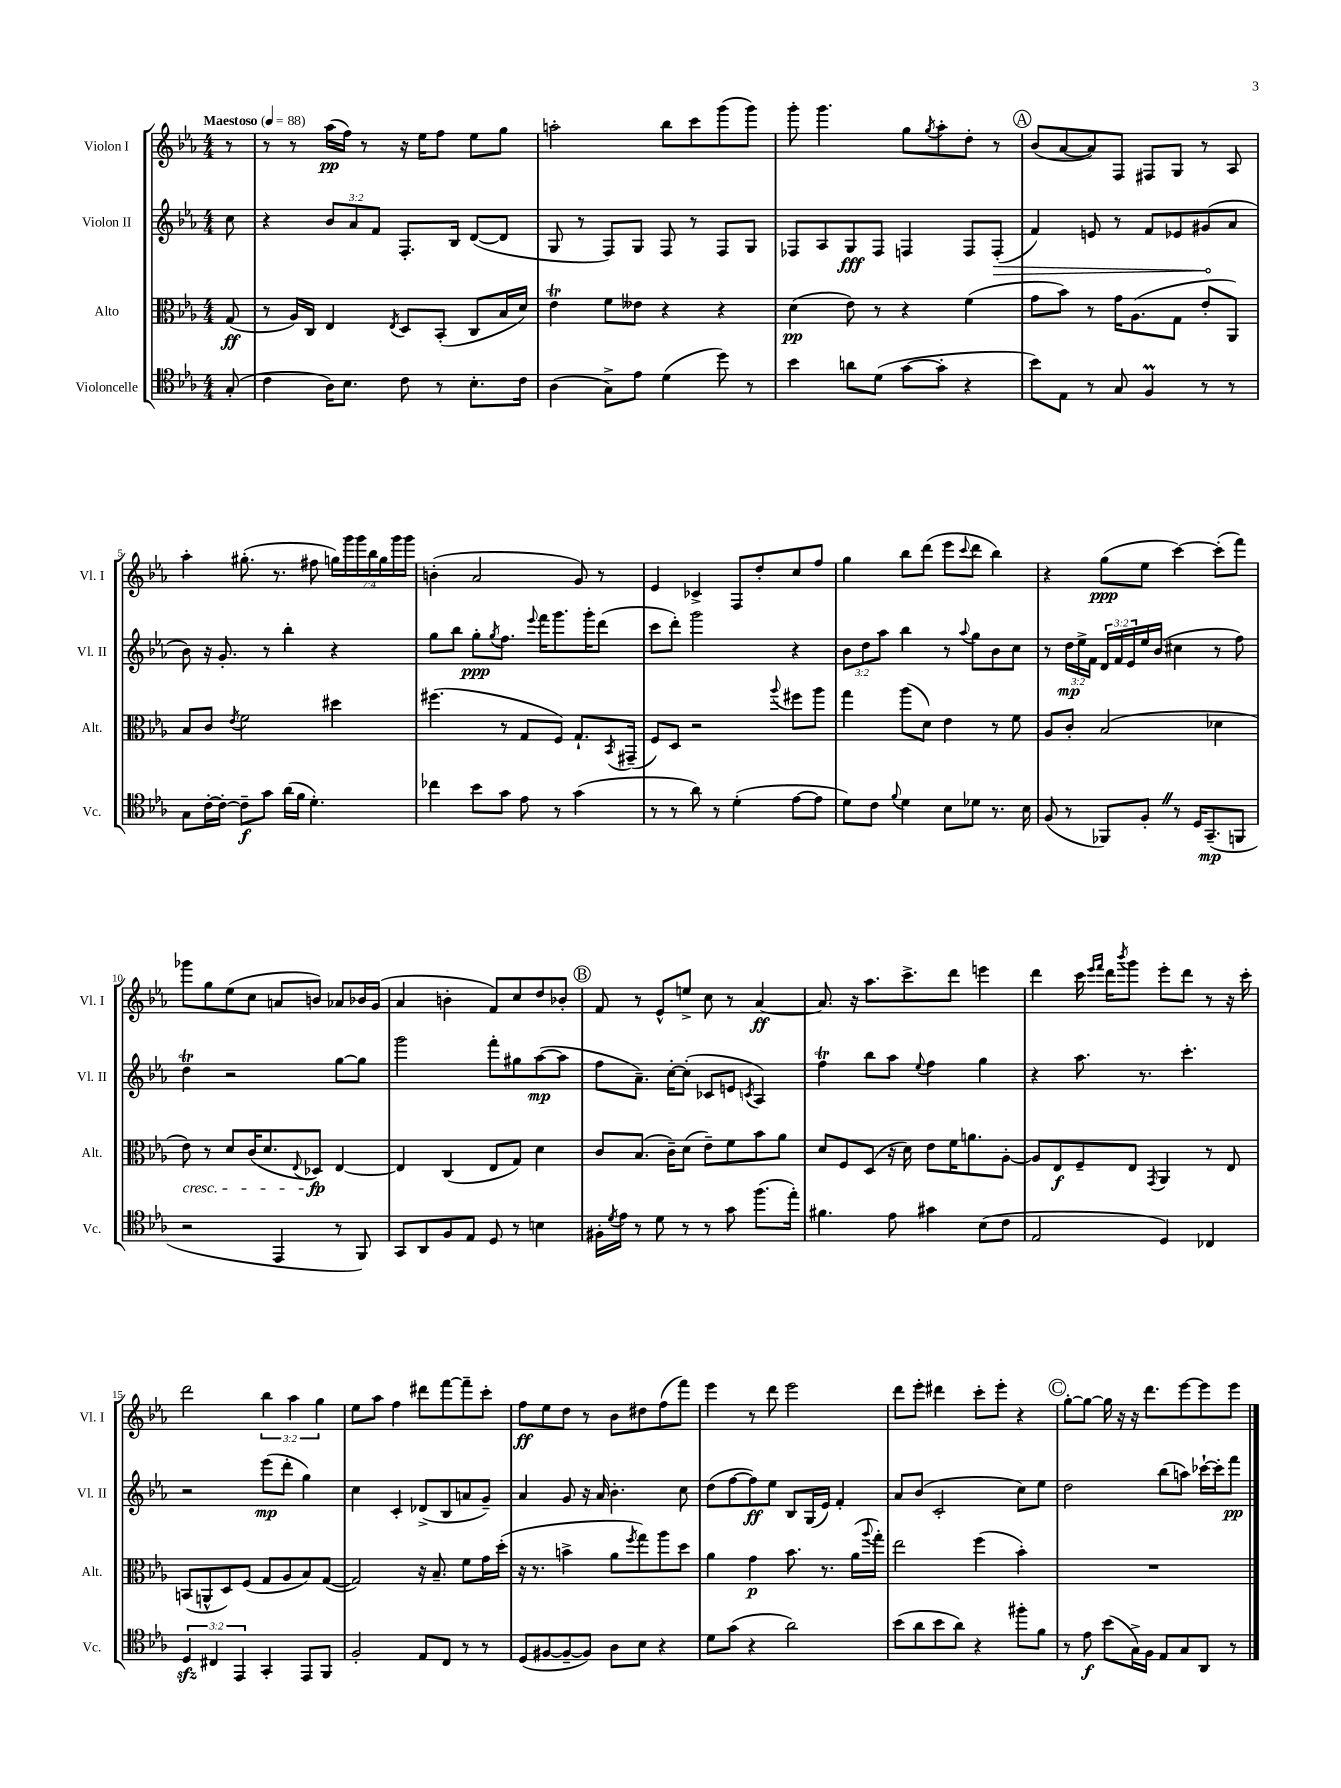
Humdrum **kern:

**kern	**kern	**kern	**kern
*staff4	*staff3	*staff2	*staff1
*clefC4	*clefC3	*clefG2	*clefG2
*k[b-e-a-]	*k[b-e-a-]	*k[b-e-a-]	*k[b-e-a-]
*M4/4	*M4/4	*M4/4	*M4/4
*MM88	*MM88	*MM88	*MM88
(8G'	(8G	8cc	8r
=	=	=	=
4c	8r	4r	8r
.	16A-)	.	8r
.	16C	.	.
16A-)	4E-	12b-	(16aa-
8.B-	.	.	16ff)
.	.	12a-	.
.	.	.	8r
.	.	12f	.
.	8qE-	.	.
8c	8D	8.F'	16r
.	.	.	16ee-
8r	(8BB-'	.	8ff
.	.	16B-	.
8.B-'	8C	([8d	8ee-
.	16B-	8d]	8gg
16c	16d)	.	.
=	=	=	=
(4A-	4e-	8G	2aa'
.	.	8r	.
8G^)	8f	8F)	.
8e-	8e--	8G	.
(4d	4r	8F	8bb-
.	.	8r	8ccc
8dd)	4r	8F	(8ggg
8r	.	8G	8ggg)
=	=	=	=
4b-	(4d	8F-	8ggg'
.	.	8A-	4.ggg
8a	8e-)	8G	.
(8d	8r	8F-	.
[8g	4r	4F	8gg
.	.	.	8qgg
8g']	.	.	8aa-'
4r	(4f	8F	8dd'
.	.	(8F'	8r
=	=	=	=
8b-)	8g	4f)	(8b-
8E-	8b-)	.	[8a-
8r	8r	8e	8a-])
8G	16g	8r	8F
.	(8.A-	.	.
4F	.	8f	8F#
.	8G	8e-	8G
8r	8e-'	(8g#	8r
8r	8AA-)	8a-	8A-
=	=	=	=
8G	8B-	8b-)	4aa-'
[16c'	8c	16r	.
16c'_	.	8.g'	.
.	8qe-	.	.
8c~]	2f	.	(8.gg#'
8g	.	8r	.
.	.	.	8.r
(16a-	.	4bb-'	.
16f	.	.	.
4.d')	.	.	8ff#
.	4dd#	4r	28gg)
.	.	.	28ggg
.	.	.	28ggg
.	.	.	28bb-
.	.	.	28gg
.	.	.	28ggg
.	.	.	28ggg
=	=	=	=
4cc-	(4.ff#	8gg	(4b'
.	.	8bb-	.
8b-	.	8gg'	2a-
.	.	8qgg	.
8g	8r	8.ff	.
8e-	8G	.	.
.	.	8qqeee-	.
.	.	16fff	.
8r	8F)	8.ggg	.
(4g	8.G`	.	8g)
.	.	16ggg'	.
.	.	(8ddd	8r
.	8qBB-	.	.
.	(16GG#~	.	.
=	=	=	=
8r	8F)	8ccc	4e-
8r	8D	8ddd')	.
8a-)	2r	2ggg	4c-^
8r	.	.	.
(4d'	.	.	8F
.	.	.	8dd'
.	8qqaa-	.	.
[8e-	8ff#	4r	8cc
8e-]	8aa-	.	8ff
=	=	=	=
8d)	4gg	12b-	4gg
.	.	12dd	.
8c	.	.	.
.	.	12aa-	.
8qqf	.	.	.
4d	(8aa-	4bb-	8bb-
.	8d)	.	(8ddd
8B-	4e-	8r	8eee-
.	.	8qqaa-	8qqccc
8d-	.	8gg	8ddd
8.r	8r	8b-	4bb-)
.	8f	8cc	.
16B-	.	.	.
=	=	=	=
(8F	8A-	8r	4r
8r	8c'	24dd	.
.	.	24ee-^	.
.	.	24f	.
8FF-)	(2B-	24d	(8gg
.	.	24f	.
.	.	24e-	.
8F'	.	16ee-	8ee-
.	.	(16b-	.
8r	.	4cc#	[4ccc)
16D	.	.	.
(8.GG~	.	.	.
.	4d-	8r	(8ccc']
8FF	.	8ff)	8fff)
=	=	=	=
2r	8e-)	4dd	8ggg-
.	8r	.	8gg
.	8d	2r	(8ee-
.	(16c	.	8cc
.	8.d	.	.
4EE-	.	.	8a
.	8qqE-	.	.
.	8D-)	.	8b)
8r	[4E-	[8gg	8a-
8FF)	.	8gg]	16b-
.	.	.	(16g
=	=	=	=
8GG	4E-]	2ggg	4a-
8AA-	.	.	.
8F	(4C	.	4b'
8E-	.	.	.
8D	8E-	8fff'	8f)
8r	8G)	8gg#	8cc
4B	4d	([8aa-	8dd
.	.	8aa-]	8b-'
=	=	=	=
16F#'	8c	8ff	8f
8qd	.	.	.
16e-	.	.	.
8r	(8.B-	8.a-~)	8r
8d	.	.	8e-^^
.	16c~)	[16cc'	.
8r	(8d	(8cc']	8ee^
8r	8e-~)	8c-	8cc
8g	8f	8e	8r
.	.	8qc	.
(8.ff	8b-	4A-)	[4a-
.	8a-	.	.
16ee-')	.	.	.
=	=	=	=
4.f#	8d	4ff	8.a-]
.	8F	.	.
.	.	.	16r
.	(8D	8bb-	8.aa-
8e-	16r	8aa-	.
.	16d)	.	8.ccc^
.	.	8qqee-	.
4g#	8e-	4ff	.
.	16f	.	8ddd
.	8.a	.	.
(8B-	.	4gg	4eee
8c	[8A-'	.	.
=	=	=	=
2E-	8A-]	4r	4ddd
.	8E-	.	.
.	8F~	8.aa-	16ccc
.	.	.	16qqeee-
.	.	.	16qqfff
.	.	.	16ddd
.	.	.	8qbbb-
.	8E-	.	8ggg
.	.	8.r	.
.	8qGG	.	.
4D)	4AA-	.	8eee-'
.	.	4.ccc'	8ddd
4C-	8r	.	8r
.	8E-	.	16r
.	.	.	16ccc'
=	=	=	=
6D	(8BB	2r	2ddd
.	8AA^^	.	.
6C#	.	.	.
.	8D)	.	.
6EE-	.	.	.
.	(8F	.	.
4GG'	8G	(8eee-	6bb-
.	8A-	8ddd'	.
.	.	.	6aa-
8EE-	8B-)	4gg)	.
.	.	.	6gg
8FF	([8G	.	.
=	=	=	=
2F'	2G])	4cc	8ee-
.	.	.	8aa-
.	.	4c'	4ff
8E-	16r	(8d-^	8ddd#
.	8.B-~	.	.
8C	.	8B-	[8fff
8r	8f	8a	8fff~]
8r	16g	8g~)	8ccc'
.	(16dd'	.	.
=	=	=	=
(8D	16r	4a-	8ff
.	8.r	.	.
[8F#	.	.	8ee-
8F#~_	4b^	8g	8dd
8F#])	.	16r	8r
.	.	16a-	.
8A-	8a-	4.b-'	8b-
.	8qff	.	.
8B-	8gg)	.	8dd#
4r	8aa-	.	(8ff
.	8dd	8cc	8fff)
=	=	=	=
8d	4a-	(8dd	4eee-
(8g	.	[8ff	.
4r	4g	8ff])	8r
.	.	8ee-	8ddd
2a-)	8.b-	8B-	2eee-
.	.	(16G	.
.	8.r	16e-)	.
.	.	4f'	.
.	(16a-	.	.
.	8qqaa-	.	.
.	16gg')	.	.
=	=	=	=
(8b-	2ee-	8a-	8ddd
8a-	.	(8b-	8eee-'
8b-	.	2c'	4ddd#
8a-)	.	.	.
4r	(4ff	.	8ccc'
.	.	.	8eee-'
8ff#'	4b-')	8cc)	4r
8f	.	8ee-	.
=	=	=	=
8r	1r	2dd	[8gg'
8e-	.	.	8gg_
(8b-	.	.	16gg]
.	.	.	16r
16G^)	.	.	16r
16F	.	.	8.ddd
8E-	.	(8bb-	.
8G	.	8aa)	[8eee-
8AA-	.	[16ccc-`	8eee-]
.	.	16ccc-']	.
8r	.	8fff	8eee-
==	==	==	==
*-	*-	*-	*-
